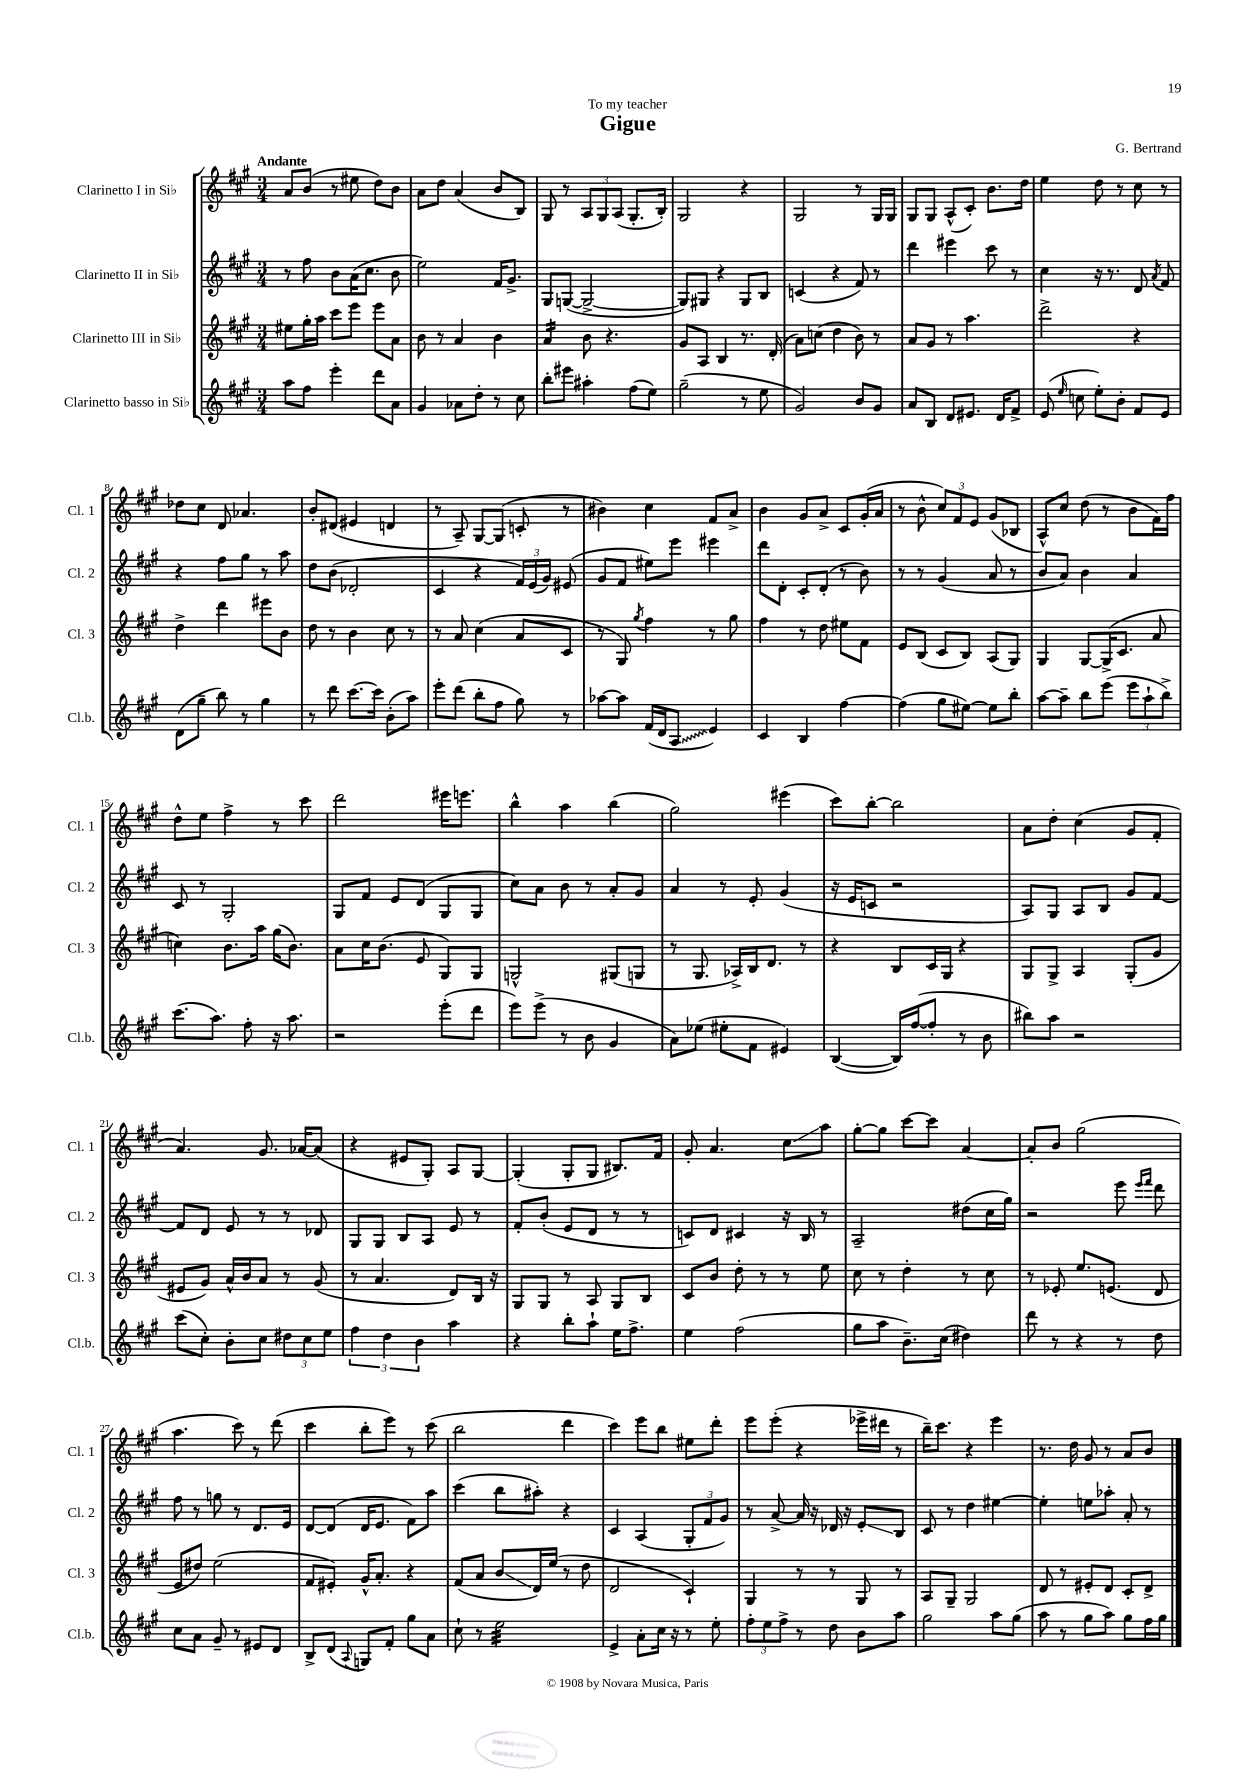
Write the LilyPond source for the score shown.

\header { title = "Gigue" composer = "G. Bertrand" dedication = "To my teacher" }
<<
\new StaffGroup <<
\new Staff = "s0" \with { instrumentName = "Clarinetto I in Sib" shortInstrumentName = "Cl. 1" } {
    \clef treble \key a \major \numericTimeSignature \time 3/4 \tempo "Andante"
    \autoBeamOff a'8[ b'8]( r8 eis''8 d''8[) b'8] |
    a'8[ d''8] a'4( b'8[ b8]) |
    gis8 r8 \tuplet 3/2 { a8[ gis8 a8]( } gis8.[-. b16]-.) |
    gis2 r4 |
    gis2 r8 gis16[ gis16] |
    gis8[ gis8] a8[-^( cis'8]-.) b'8.[ d''16] |
    e''4 d''8 r8 cis''8 r8 |
    des''8[ cis''8] d'8 aes'4. |
    b'8[-. dis'8]( eis'4 d'4 |
    r8 a8--) gis8[~ gis8]( c'8-. r8 |
    bis'4) cis''4 fis'8[ a'8]-> |
    b'4 gis'8[ a'8]-> cis'8[ gis'16-.( a'16] |
    r8 b'8-^ \tuplet 3/2 { cis''8[) fis'8 e'8] } gis'8[( bes8] |
    a8[-^) cis''8] d''8( r8 b'8[ fis'16) fis''16] |
    d''8[-^ e''8] fis''4-> r8 cis'''8 |
    d'''2 eis'''16[ e'''8.] |
    b''4-^ a''4 b''4( |
    gis''2) eis'''4( |
    cis'''8[) b''8]~-. b''2 |
    a'8[ d''8]-. cis''4( gis'8[ fis'8]-. |
    a'4.) gis'8. aes'16[~ aes'8]( |
    r4 eis'8[ gis8]-.) a8[ gis8]~ |
    gis4-.( gis8[-. gis8] bis8.[) fis'16] |
    gis'8-. a'4. cis''8[\glissando a''8] |
    gis''8[~-. gis''8] cis'''8[~ cis'''8] a'4~ |
    a'8[-. b'8] gis''2( |
    a''4. cis'''8) r8 d'''8( |
    cis'''4 b''8[-. e'''8]) r8 cis'''8( |
    b''2 d'''4 |
    cis'''4) e'''8[ b''8] eis''8[ d'''8]-. |
    e'''8[ e'''8]-.( r4 ees'''16[-> dis'''16] r8 |
    b''16[--) cis'''8.] r4 e'''4 |
    r8. d''16 gis'8 r8 a'8[ b'8] \bar "|." |
}
\new Staff = "s1" \with { instrumentName = "Clarinetto II in Sib" shortInstrumentName = "Cl. 2" } {
    \clef treble \key a \major \numericTimeSignature \time 3/4
    \autoBeamOff r8 fis''8 b'8[ a'16( cis''8.] b'8 |
    e''2) fis'16[ gis'8.]-> |
    gis8[ g8]~( g2~-> |
    g8[) gis8] r4 gis8[ b8] |
    c'4( r4 fis'8) r8 |
    d'''4 eis'''4 cis'''8 r8 |
    cis''4 r16 r8. d'8 \acciaccatura { a'8 } fis'8 |
    r4 fis''8[ gis''8] r8 a''8 |
    d''8[ b'8]( des'2-. |
    cis'4 r4 \tuplet 3/2 { fis'16[) e'16( gis'16]) } eis'8( |
    gis'8[ fis'8] eis''8[) e'''8] eis'''4 |
    d'''8[ d'8]-. cis'8[-. d'8]-.( r8 b'8) |
    r8 r8 gis'4( a'8 r8 |
    b'8[ a'8]) b'4 a'4 |
    cis'8 r8 gis2-. |
    gis8[ fis'8] e'8[ d'8]( gis8[ gis8] |
    cis''8[) a'8] b'8 r8 a'8[-. gis'8] |
    a'4 r8 e'8-. gis'4( |
    r16 e'16[ c'8] r2 |
    a8[) gis8] a8[ b8] gis'8[ fis'8]~ |
    fis'8[ d'8] e'8 r8 r8 des'8 |
    gis8[ gis8] b8[ a8] e'8 r8 |
    fis'8[-. b'8]-.( e'8[ d'8] r8 r8 |
    c'8[) d'8] cis'4 r16 b16 r8 |
    a2-- dis''8[( cis''16 gis''16]) |
    r2 e'''8 \grace { e'''16[ fis'''16] } d'''8 |
    fis''8 r8 g''8 r8 d'8.[ e'16] |
    d'8[~ d'8]( d'16[ e'8.] fis'8[) a''8] |
    cis'''4( b''8[ ais''8]-.) r4 |
    cis'4 a4( \tuplet 3/2 { gis8[-. fis'8 gis'8]) } |
    r8 a'8~-> a'16 r16 des'16 r16 e'8[-.\glissando b8] |
    cis'8 r8 d''4 eis''4~ |
    eis''4-. e''8[ aes''8]-. a'8-. r8 \bar "|." |
}
\new Staff = "s2" \with { instrumentName = "Clarinetto III in Sib" shortInstrumentName = "Cl. 3" } {
    \clef treble \key a \major \numericTimeSignature \time 3/4
    \autoBeamOff eis''8[ gis''16-. a''16] cis'''8[ e'''8] e'''8[ a'8] |
    b'8 r8 a'4 b'4 |
    a'4:16 b'8 r4. |
    gis'8[ a8] b4 r8. d'16-.( |
    a'8[) c''8]( d''4 b'8) r8 |
    a'8[ gis'8] r8 a''4. |
    d'''2-> r4 |
    d''4-> d'''4 eis'''8[ b'8] |
    d''8 r8 b'4 cis''8 r8 |
    r8 a'8 cis''4( a'8[ cis'8] |
    r8 gis8) \acciaccatura { gis''8 } fis''4 r8 gis''8 |
    fis''4 r8 d''8 eis''8[ fis'8] |
    e'8[ b8]( cis'8[ b8]) a8[( gis8]) |
    gis4 gis8[~ gis16->( cis'8.] a'8 |
    c''4) b'8.[ a''16] gis''16[( b'8.]) |
    a'8[ cis''16 b'8.]( e'8 gis8[) gis8] |
    g2-^ gis8[( g8] |
    r8 gis8. aes16[->) b16 d'8.] r8 |
    r4 b8[ cis'16 gis16] r4 |
    gis8[ gis8]-> a4 gis8[-.( gis'8] |
    eis'8[ gis'8]) a'16[-^ b'16 a'8] r8 gis'8( |
    r8 a'4. d'8[) b16] r16 |
    gis8[ gis8] r8 a8 gis8[ b8] |
    cis'8[ b'8] d''8-. r8 r8 e''8 |
    cis''8 r8 d''4-. r8 cis''8 |
    r8 ees'8-. e''8.[ e'8.]( d'8 |
    e'8[ dis''8]) e''2( |
    fis'8[ eis'8]-.) gis'16[-^ a'8.]-. r4 |
    fis'8[( a'8] b'8[\glissando d'16) e''16]( r8 d''8 |
    d'2 cis'4-!) |
    gis4 r8 r8 gis8 r8 |
    a8[ gis8]-- gis2 |
    d'8 r8 eis'8[-. d'8] cis'8[-. d'8]-> \bar "|." |
}
\new Staff = "s3" \with { instrumentName = "Clarinetto basso in Sib" shortInstrumentName = "Cl.b." } {
    \clef treble \key a \major \numericTimeSignature \time 3/4
    \autoBeamOff a''8[ fis''8] e'''4-. d'''8[ a'8] |
    gis'4 aes'8[ d''8]-. r8 cis''8 |
    b''8[-. eis'''8] ais''4-. fis''8[( e''8]) |
    gis''2--( r8 e''8 |
    gis'2) b'8[ gis'8] |
    a'8[ b8] d'8[ eis'8.] d'16[ fis'8]-> |
    e'8( \grace { e''16 } c''8 e''8[-.) b'8]-. fis'8[ e'8] |
    d'8[( gis''8]-- b''8) r8 gis''4 |
    r8 d'''8 cis'''8.[~ cis'''16] b'8[-.( a''8]) |
    e'''8[-. d'''8]( b''8[-. fis''8] gis''8) r8 |
    aes''8[~ aes''8] fis'16[( d'16 \once \override Glissando.style = #'zigzag a8]\glissando e'4) |
    cis'4 b4 fis''4~ |
    fis''4( gis''8[ eis''8]~) eis''8[ b''8]-. |
    a''8[~ a''8]-- b''8[ e'''8]( \tuplet 3/2 { e'''8[ a''8-! b''8]->) } |
    cis'''8.[( a''8.]) fis''8-. r16 a''8. |
    r2 e'''8[-.( d'''8] |
    e'''8[) e'''8]->( r8 b'8 gis'4 |
    a'8[) ees''8]( eis''8[-. fis'8] eis'4) |
    b4~( b16[) fis''16~( fis''8]-. r8 b'8 |
    bis''8[) a''8] r2 |
    cis'''8[( cis''8]-.) b'8[-. cis''8] \tuplet 3/2 { dis''8[ cis''8 e''8] } |
    \tuplet 3/2 { fis''4 d''4 b'4 } a''4 |
    r4 b''8[-. a''8]-! e''16[ fis''8.]-> |
    e''4 fis''2( |
    gis''8[ a''8] b'8.[--) cis''16]( dis''4) |
    d'''8 r8 r4 r8 d''8 |
    cis''8[ a'8] gis'8-- r8 eis'8[ d'8] |
    b8[-> d'8]( \appoggiatura { a8 } g8[) fis'8]-. gis''8[ a'8] |
    cis''8-! r8 e''2:32 |
    e'4-> a'8[-. cis''16] r16 r8 e''8-. |
    \tuplet 3/2 { fis''8[-. e''8 fis''8]-> } r8 d''8 b'8[ a''8] |
    gis''2 a''8[ gis''8]( |
    a''8 r8 gis''8[ a''8]) gis''8[ fis''16 gis''16] \bar "|." |
}
>>
>>
